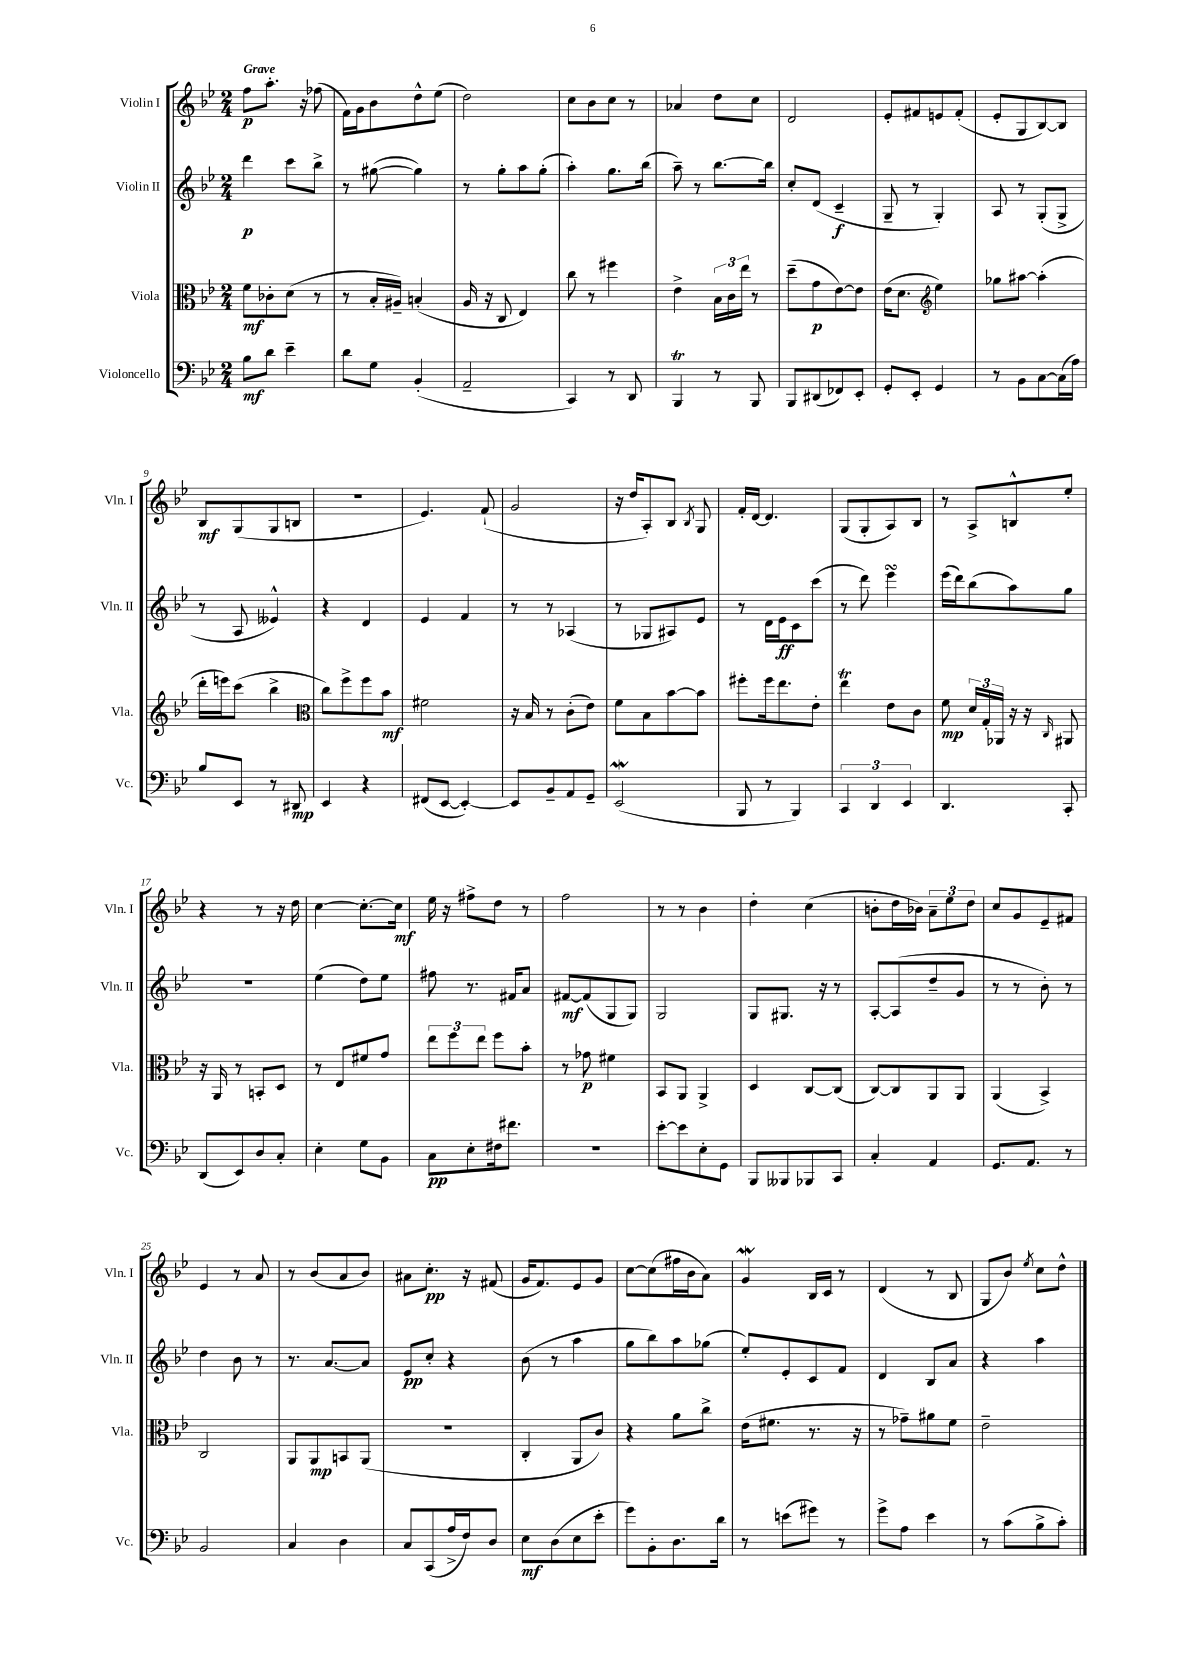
<<
\new StaffGroup <<
\new Staff = "s0" \with { instrumentName = "Violin I" shortInstrumentName = "Vln. I" } {
    \clef treble \key bes \major \numericTimeSignature \time 2/4 \tempo "Grave"
    \autoBeamOff f''8[\p a''8.]-. r16 fes''8( |
    f'16[) g'16 bes'8 d''8-^ ees''8]( |
    d''2) |
    c''8[ bes'8 c''8] r8 |
    aes'4 d''8[ c''8] |
    d'2 |
    ees'8[-. fis'8 e'8 fis'8]-.( |
    ees'8[-. g8 bes8~) bes8] |
    bes8[\mf g8( g8 b8] |
    R2 |
    ees'4.) f'8-!( |
    g'2 |
    r16 d''16[ a8-.) bes8] \acciaccatura { bes8 } g8 |
    f'16[-. d'16]~ d'4. |
    g8[( g8-. a8) bes8] |
    r8 a8[-> b8-^ ees''8]-. |
    r4 r8 r16 d''16 |
    c''4~ c''8.[~-. c''16]\mf |
    ees''16 r16 fis''8[-> d''8] r8 |
    f''2 |
    r8 r8 bes'4 |
    d''4-. c''4( |
    b'8[-. d''16 bes'16]) \tuplet 3/2 { a'8[-- ees''8 d''8] } |
    c''8[ g'8 ees'8-- fis'8] |
    ees'4 r8 a'8 |
    r8 bes'8[( a'8 bes'8]) |
    ais'8[ c''8.]-.\pp r16 fis'8( |
    g'16[ f'8.) ees'8 g'8] |
    c''8[~ c''8( fis''16 bes'16 a'8]) |
    g'4\mordent bes16[ c'16] r8 |
    d'4( r8 bes8 |
    g8[ bes'8]) \acciaccatura { ees''8 } c''8[ d''8]-^ \bar "|." |
}
\new Staff = "s1" \with { instrumentName = "Violin II" shortInstrumentName = "Vln. II" } {
    \clef treble \key bes \major \numericTimeSignature \time 2/4
    \autoBeamOff d'''4\p c'''8[ bes''8]-> |
    r8 gis''8~( gis''4) |
    r8 g''8[-. a''8 g''8]-.( |
    a''4-.) g''8.[ bes''16]( |
    a''8--) r8 bes''8.[~ bes''16] |
    c''8[-. d'8]( c'4--\f |
    g8-- r8 g4-.) |
    a8 r8 g8[-.( g8]-> |
    r8 a8 eeses'4-^) |
    r4 d'4 |
    ees'4 f'4 |
    r8 r8 aes4( |
    r8 ges8[ ais8) ees'8] |
    r8 d'16[ ees'16\ff c'8 c'''8]( |
    r8 d'''8) ees'''4\turn |
    ees'''16[( d'''16) bes''8( a''8) g''8] |
    R2 |
    ees''4( d''8[) ees''8] |
    fis''8 r8. fis'16[ a'8] |
    fis'8[~\mf fis'8( g8 g8]) |
    g2 |
    g8[ gis8.] r16 r8 |
    a8[~-. a8( d''8-- g'8] |
    r8 r8 bes'8-.) r8 |
    d''4 bes'8 r8 |
    r8. a'8.[~ a'8] |
    ees'8[\pp c''8]-. r4 |
    bes'8( r8 a''4 |
    g''8[ bes''8) a''8 ges''8]( |
    ees''8[-.) ees'8-. c'8 f'8] |
    d'4 bes8[ a'8] |
    r4 a''4 \bar "|." |
}
\new Staff = "s2" \with { instrumentName = "Viola" shortInstrumentName = "Vla." } {
    \clef alto \key bes \major \numericTimeSignature \time 2/4
    \autoBeamOff f'8[\mf ces'8-. d'8]( r8 |
    r8 bes16[-. ais16]--) b4-.( |
    a16 r16 c8 ees4) |
    c''8 r8 fis''4 |
    ees'4-> \tuplet 3/2 { bes16[ c'16 ees''16] } r8 |
    d''8[--( g'8\p ees'8~) ees'8] |
    ees'16[( d'8.] \clef treble ees''4) |
    ges''8[ ais''8]~ ais''4-.( |
    d'''16[-. e'''16) c'''8]( bes''4-> |
    \clef alto c''8[) f''8-> f''8 bes'8]\mf |
    fis'2 |
    r16 bes16 r8 c'8[-.( ees'8]) |
    f'8[ bes8 bes'8~ bes'8] |
    fis''8[-. fis''16 ees''8. ees'8]-. |
    ees''4\trill ees'8[ c'8] |
    f'8\mp \tuplet 3/2 { d'16[ g16-. aes,16] } r16 r16 \grace { c16 } ais,8 |
    r16 a,16 r8 b,8[-. d8] |
    r8 ees8[ fis'8 g'8] |
    \tuplet 3/2 { ees''8[ f''8 ees''8] } f''8[ bes'8]-. |
    r8 ges'8\p fis'4 |
    bes,8[ a,8] a,4-> |
    d4 c8[~ c8]( |
    c8[~) c8 a,8 a,8] |
    a,4( bes,4->) |
    c2 |
    a,8[ a,8\mp b,8 a,8]( |
    R2 |
    c4-. a,8[ c'8]) |
    r4 a'8[ c''8]-> |
    ees'16[( fis'8.] r8. r16 |
    r8 ges'8[--) ais'8 f'8] |
    ees'2-- \bar "|." |
}
\new Staff = "s3" \with { instrumentName = "Violoncello" shortInstrumentName = "Vc." } {
    \clef bass \key bes \major \numericTimeSignature \time 2/4
    \autoBeamOff bes8[\mf d'8] ees'4-- |
    d'8[ g8] bes,4-.( |
    a,2-- |
    c,4) r8 d,8 |
    bes,,4\trill r8 bes,,8 |
    bes,,8[ dis,8( fes,8) ees,8]-. |
    g,8[-. ees,8]-. g,4 |
    r8 bes,8[ c8~ c16( a16]) |
    bes8[ ees,8] r8 dis,8\mp |
    ees,4 r4 |
    fis,8[( ees,8]~ ees,4~-.) |
    ees,8[ bes,8-- a,8 g,8]-- |
    ees,2\mordent( |
    bes,,8 r8 bes,,4) |
    \tuplet 3/2 { c,4 d,4 ees,4 } |
    d,4. c,8-. |
    d,8[( ees,8) d8 c8]-. |
    ees4-. g8[ bes,8] |
    c8[\pp ees8-. fis16 fis'8.] |
    R2 |
    ees'8[~-. ees'8 ees8-. g,8] |
    bes,,8[ beses,,8 bes,,8 c,8] |
    c4-. a,4 |
    g,8.[ a,8.] r8 |
    bes,2 |
    c4 d4 |
    c8[ c,8( a16-> f16) d8] |
    ees8[\mf d8( ees8 ees'8]-. |
    g'8[) bes,8-. d8. d'16] |
    r8 e'8[( gis'8]) r8 |
    g'8[-> a8] ees'4 |
    r8 c'8[( bes8-> c'8]-.) \bar "|." |
}
>>
>>
